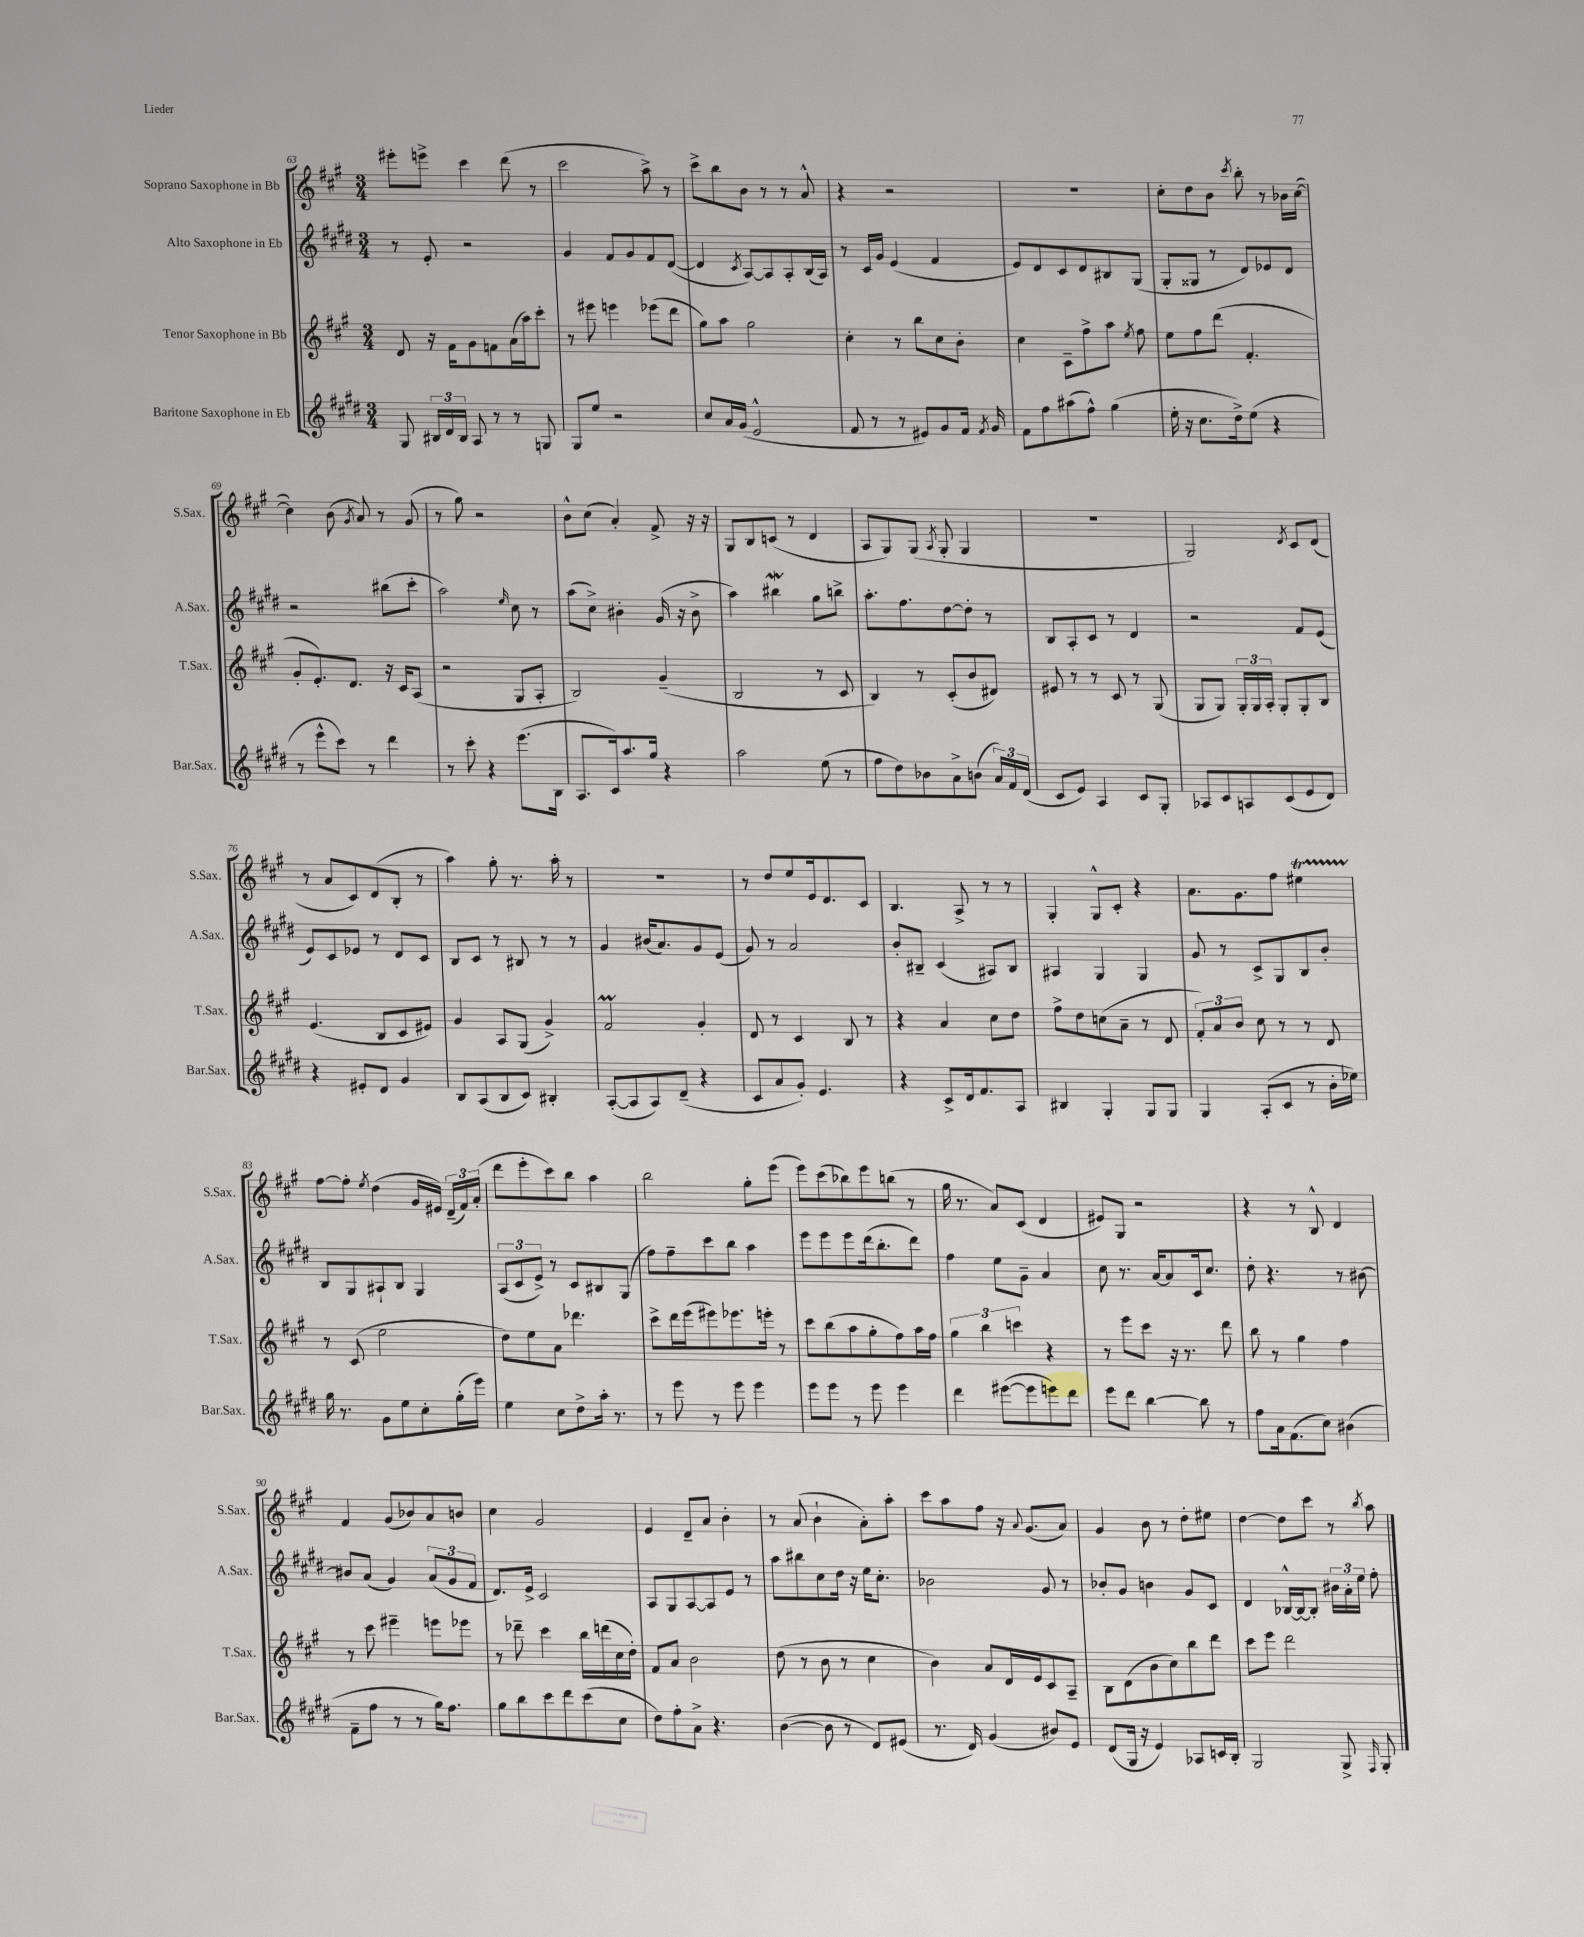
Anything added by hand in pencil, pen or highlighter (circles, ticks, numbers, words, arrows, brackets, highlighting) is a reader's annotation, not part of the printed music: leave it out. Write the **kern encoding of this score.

**kern	**kern	**kern	**kern
*staff4	*staff3	*staff2	*staff1
*clefG2	*clefG2	*clefG2	*clefG2
*k[f#c#g#d#]	*k[f#c#g#]	*k[f#c#g#d#]	*k[f#c#g#]
*M3/4	*M3/4	*M3/4	*M3/4
8G#	8d	8r	8eee#'
24B#	16r	8e'	8eee^
24d#	.	.	.
.	16f#	.	.
24B#	.	.	.
8A	8g#	2r	4ccc#
8r	8f	.	.
8r	(16a	.	(8ddd
.	16aa)	.	.
8G	8ccc#'	.	8r
=	=	=	=
8G#	8r	4g#	2ccc#
8ee	8eee#	.	.
2r	4eee	8f#	.
.	.	8g#	.
.	(8eee-	8f#	8aa^)
.	8ddd	([8d#	8r
=	=	=	=
8cc#	8gg#)	4d#]	8ccc#^
16a	8aa	.	8bb
(16g#	.	.	.
.	.	8qc#	.
2e^^	2gg#	[8A)	8b
.	.	8A]	8r
.	.	8A'	8r
.	.	(16B	8a^^
.	.	16A)	.
=	=	=	=
8f#	4cc#'	8r	4r
8r	.	16c#	.
.	.	16g#	.
8r	8r	(4e	2r
8e#)	8bb	.	.
8g#	8cc#	4f#	.
16f#	8b'	.	.
8qf#	.	.	.
16g#	.	.	.
=	=	=	=
8f#	4cc#	8e)	2.r
8ff#	.	8d#	.
(8aa#	8c#~	8c#	.
8ff#^^)	8ff#^	8d#	.
(4gg#	8aa	8B#	.
.	8qee	.	.
.	8ff#	(8G#	.
=	=	=	=
16ee'	8ee	8G#'	8cc#'
16r	.	.	.
8.cc#	8ff#	8G##	8dd
.	(8ddd	8r	8b
16dd#^)	.	.	.
.	.	.	8qccc#
(8ee	4.f#'	8d#)	8bb'
4r	.	8e-	8r
.	.	8d#	16b-
.	.	.	([16cc#
=	=	=	=
8r	8g#'	2r	4cc#])
8eee^^	8.e')	.	.
8ccc#)	.	.	(8b
.	8.d	.	.
.	.	.	8qg#
8r	.	.	8a)
4ddd#	16r	(8bb#	8r
.	16c#	.	.
.	(8A	8ccc#'	(8g#
=	=	=	=
8r	2r	2aa)	8r
8ccc#'	.	.	8gg#)
4r	.	.	2r
.	.	16qqee	.
(8.eee	8G#	8cc#	.
.	8A'	8r	.
16B	.	.	.
=	=	=	=
8.A	2B)	(8aa	8b^^
.	.	8cc#^)	(8cc#
16c#)	.	.	.
8.aa	.	4b#'	4a')
16gg#	.	.	.
4r	(4g#~	(16g#	8f#^
.	.	16r	.
.	.	8b#^	16r
.	.	.	16r
=	=	=	=
2aa	2B	4aa)	8G#
.	.	.	8B
.	.	4bb#	(8c
.	.	.	8r
(8ee	8r	8gg#	4d
8r	8c#	8bb^	.
=	=	=	=
8ff#	4B)	8.aa'	8A
8dd#)	.	.	8G#)
.	.	8.ff#	.
8b-	8r	.	(8G#
.	.	.	8qA
8a^	(8c#'	[8dd#	8G#'
(8b	8b	8dd#']	4G#
24a)	8d#)	8r	.
24f#	.	.	.
(24d#	.	.	.
=	=	=	=
8c#	8e#	8B	2.r
8e)	8r	8A'	.
4A	8r	8c#	.
.	8c#	8r	.
8c#	8r	4d#	.
8G#'	(8G#	.	.
=	=	=	=
8A-	8G#	2r	2G#)
8c#	8G#)	.	.
8A	24G#'	.	.
.	24G#	.	.
.	24A'	.	.
(8c#	8G#'	.	.
.	.	.	8qd
8e	8G#'	8f#	8c#
8d#)	8B	(8e	(8d
=	=	=	=
4r	(4.e	8e)	8r
.	.	8c#	8a
8e#'	.	8e-	8c#)
8d#	8B	8r	(8d
4g#	8c#	8d#	8B'
.	8e#)	8c#	8r
=	=	=	=
8B	4g#	8B	4aa)
(8A	.	8c#	.
8B	8A	8r	8gg#'
8c#)	(8G#	8B#	8.r
4B#'	4g#^)	8r	.
.	.	.	16aa'
.	.	8r	8r
=	=	=	=
([8A'	2f#	4g#	2.r
8A]	.	.	.
8A)	.	(16b#	.
.	.	8.a)	.
(8d#~	.	.	.
4r	4g#'	8g#	.
.	.	(8e	.
=	=	=	=
8c#	8d	8g#)	8r
8a	8r	8r	8dd
8g#')	4c#	2a	8ee
4.e	.	.	16e
.	.	.	8.d
.	8B	.	.
.	8r	.	8c#
=	=	=	=
4r	4r	8b'	4.B
.	.	8B#~	.
8c#^	4a	(4c#	.
16d#	.	.	8A^
8.f#	.	.	.
.	8cc#	8A#)	8r
8A	8dd	8B#	8r
=	=	=	=
4B#	8ff#^	4A#	4G#'
.	8dd	.	.
4G#'	(8cc	4G#	8G#^^
.	8a~	.	8c#'
8G#	8r	4G#	4r
8G#	8d	.	.
=	=	=	=
4G#	12f#')	8g#	8.a
.	12a	.	.
.	.	8r	.
.	12b	.	.
.	.	.	8.g#
(8A'	8cc#	8c#^	.
8c#	8r	8G#	8ff#
8r	8r	8B	4ee#
16b'	8d	8b'	.
16ee-)	.	.	.
=	=	=	=
16gg#	8r	8B	[8ff#
8.r	.	.	.
.	(8c#	8G#	8ff#']
.	.	.	8qee
8g#	2ee	8A#`	(4dd
8ee	.	8B	.
8cc#'	.	4G#	16g#
.	.	.	16e#)
(16gg#'	.	.	(24d~
.	.	.	24f#)
16eee)	.	.	.
.	.	.	(24a'
=	=	=	=
4ee	8dd)	(12A	8ddd
.	.	12c#	.
.	8ee	.	8eee'
.	.	12e^)	.
8cc#	8a	8r	8ccc#)
8dd#^	4.ddd-	8c#	8bb
16aa'	.	8B#	4aa
8.r	.	.	.
.	.	(8G#	.
=	=	=	=
8r	8ccc#^	8ff#)	2bb
8eee	16ddd	8ff#~	.
.	(16eee	.	.
8r	8eee#)	8ccc#	.
8eee	8.eee-	8bb	.
4eee	.	4aa	8gg#'
.	16eee'	.	.
.	8r	.	(8eee
=	=	=	=
8eee	8ccc#	8eee	8eee)
8eee	(8bb	8eee	(8ccc#
8r	8aa	8eee	8bb-)
8eee	8gg#'	(16ddd#	8eee
.	.	8.bb'	.
4eee	8ff#)	.	(8bb
.	16aa	8ddd#)	8r
.	16ff#	.	.
=	=	=	=
4ddd#	6gg#	4ff#	16gg#
.	.	.	8.r
.	6bb	.	.
([8eee#	.	8ee	8a)
.	6ccc	.	.
8eee#]	.	8g#~	(8c#
8eee)	4r	4a	4d
8ddd#	.	.	.
=	=	=	=
8eee	8r	8cc#	8e#)
8ddd#	8eee	8.r	8G#
[4bb	8ccc#	.	2r
.	.	[16a	.
.	16r	8a]	.
.	8.r	.	.
8bb]	.	16c#	.
.	.	8.cc#	.
8r	8ddd	.	.
=	=	=	=
8ff#	8bb	8dd#'	4r
16a	8r	4.r	.
(8.f#	.	.	.
.	4gg#	.	8r
8cc#)	.	.	8B^^
(4b#	4ff#	8r	4d
.	.	[8b#	.
=	=	=	=
8f#~	8r	8b#]	4f#
8ff#	8ccc#	(8a	.
8r	4eee#~	4g#)	(8g#
8r	.	.	8b-)
16gg#)	8eee	(12a	8a
8.ff#	.	.	.
.	.	12g#	.
.	8eee-	.	8b
.	.	12f#	.
=	=	=	=
8gg#	8r	8.d#)	4cc#
8bb	8ddd-~	.	.
.	.	16e^	.
8ccc#	4ccc#	2c#	2g#
8ddd#	.	.	.
(8ccc#	16bb	.	.
.	(16ddd	.	.
8cc#	16cc#	.	.
.	16dd')	.	.
=	=	=	=
8dd#)	8f#	8A	4e
8ff#'	8a	8G#	.
8a^	2b	[8A	8d~
4.r	.	8A]	8a
.	.	8e	4b'
.	.	8r	.
=	=	=	=
([4b	(8dd	8aa	8r
.	8r	8bb#	(8a
8b]	8b	8cc#	4b`
8r	8r	16dd#	.
.	.	16r	.
8d#)	4cc#	16ee	8a')
.	.	8.cc#'	.
(8e#	.	.	8aa'
=	=	=	=
8.r	4b)	2b-	8ccc#
.	.	.	8aa
16d#)	.	.	.
(4g#	8a	.	8ff#
.	16d	.	16r
.	.	.	8qqa
.	16e	.	(8.g#
8b#)	8c#	8g#	.
8e	8A~	8r	8a)
=	=	=	=
(8d#	8B	8b-'	4g#
16G#	(8d	8g#	.
16r	.	.	.
4e)	8b	4b	8b
.	8cc#)	.	8r
8A-	8bb	8g#	8dd'
16c	8ddd	8c#	8ee#
16B'	.	.	.
=	=	=	=
2G#	8ccc#	4d#	[4dd
.	8eee	.	.
.	2ddd	[16B-^^	8dd]
.	.	16B-_	.
.	.	8B-']	8ccc#
8G#^	.	24b#	8r
.	.	24a'	.
.	.	24ee	.
16qqF#	.	.	8qbb
8G#'	.	8ff#'	8aa
==	==	==	==
*-	*-	*-	*-
